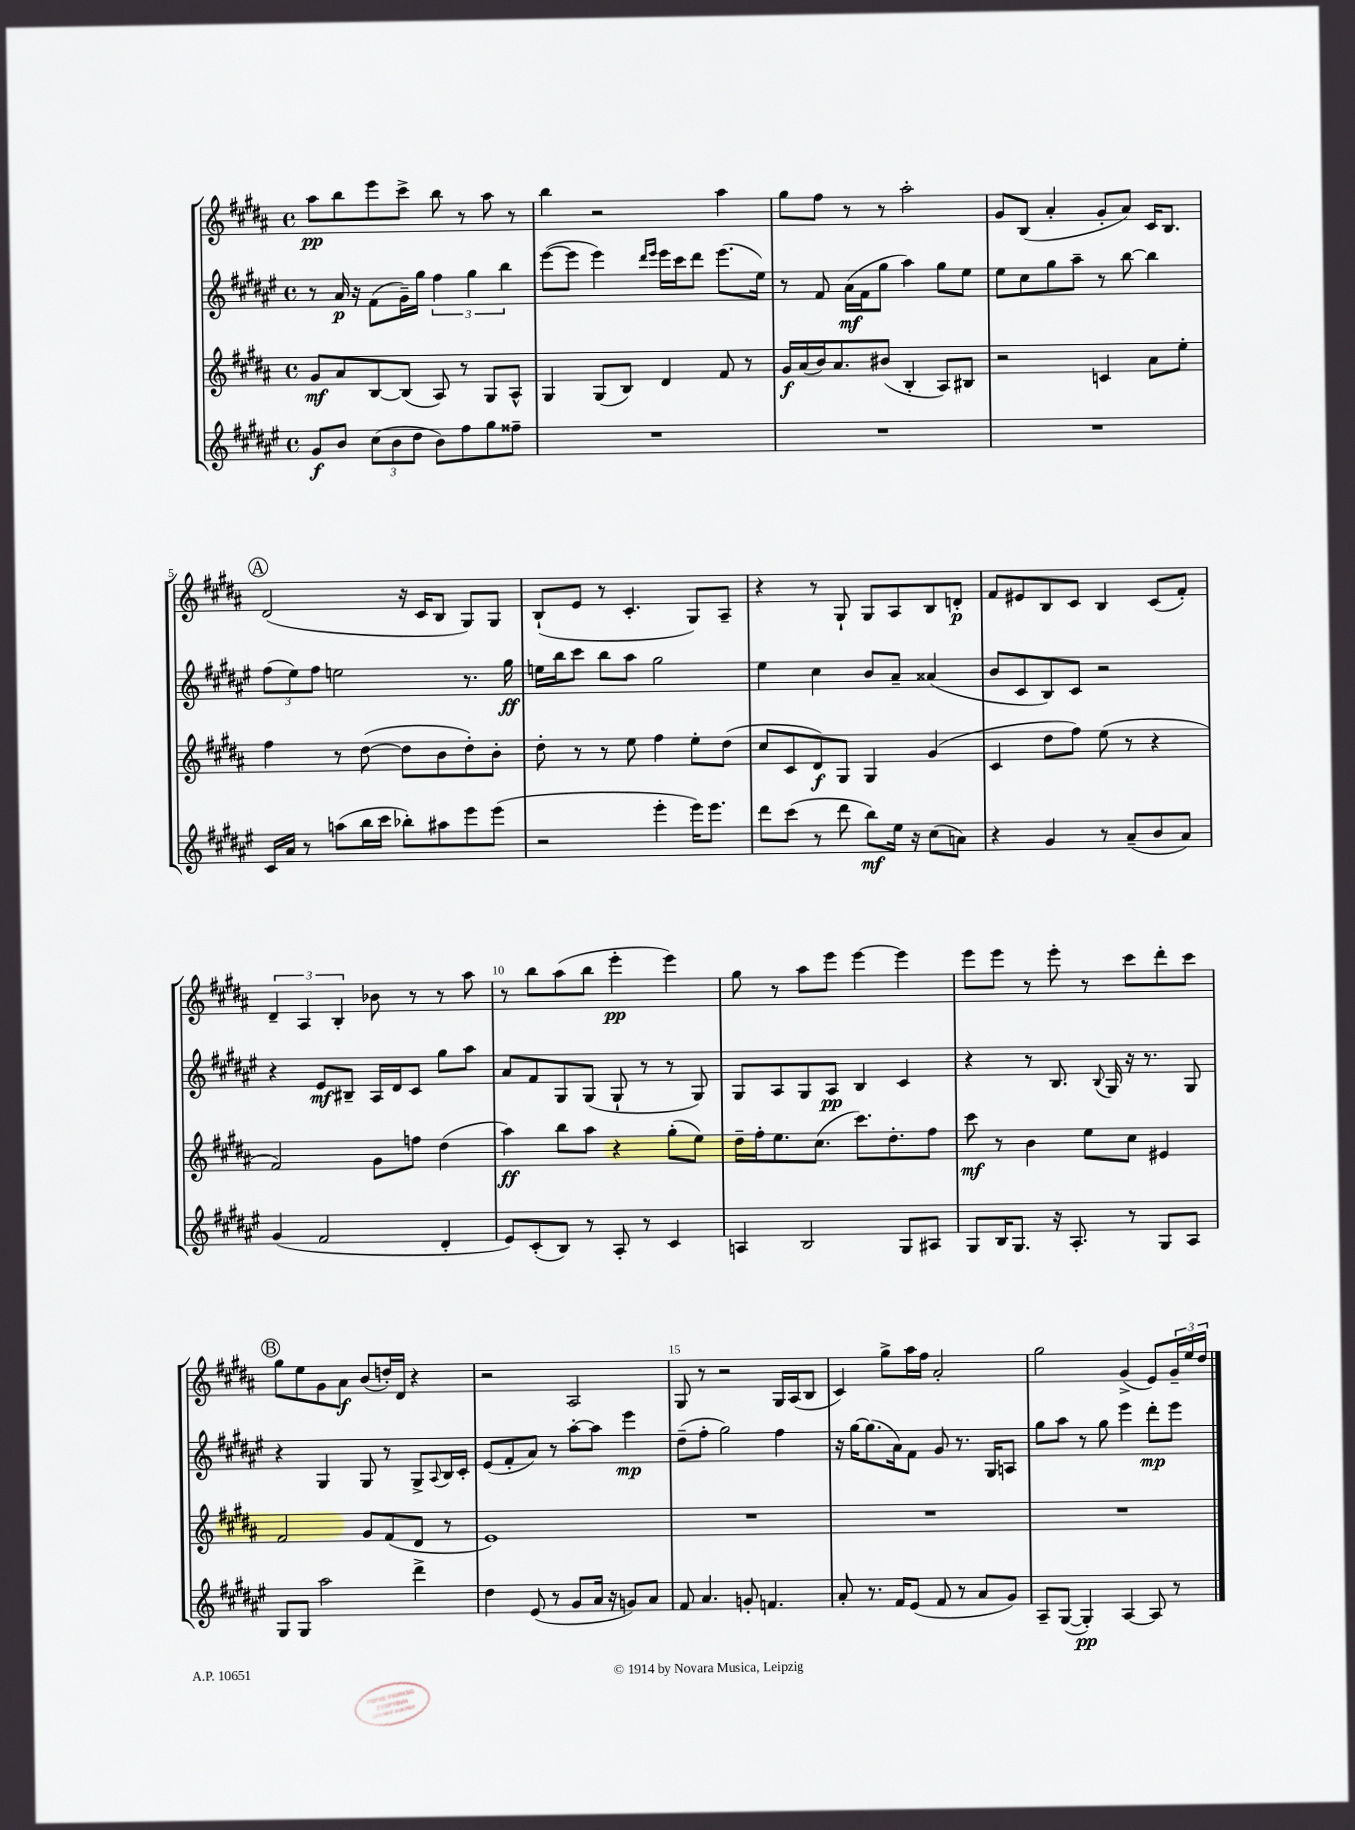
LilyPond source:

<<
\new StaffGroup <<
\new Staff = "s0" {
    \clef treble \key b \major \defaultTimeSignature \time 4/4
    ais''8\pp b''8 e'''8 cis'''8-> b''8 r8 ais''8 r8 |
    b''4 r2 ais''4 |
    gis''8 fis''8 r8 r8 ais''2-. |
    gis'8 b8( ais'4-. gis'8-. ais'8) cis'16 b8. |
    \mark \markup { \circle "A" } dis'2( r16 cis'16 b8 gis8) gis8 |
    b8-!( e'8 r8 cis'4.-. gis8) ais8-- |
    r4 r8 gis8-! gis8 ais8 b8 d'8-.\p |
    fis'8 eis'8 b8 cis'8 b4 cis'8( fis'8-.) |
    \tuplet 3/2 { dis'4-- ais4 b4-. } bes'8 r8 r8 ais''8 |
    r8 b''8 ais''8( b''8 e'''4-.\pp e'''4) |
    gis''8 r8 ais''8 e'''8 e'''4~ e'''4 |
    e'''8 e'''8 r8 e'''8-. r8 cis'''8 dis'''8-. cis'''8 |
    \mark \markup { \circle "B" } gis''8 e''8 gis'8 ais'8\f b'8( d''16-.) dis'16 r4 |
    r2 ais2 |
    gis8 r8 r2 gis16 ais16( b8 |
    cis'4) gis''8-> ais''16 fis''16 ais'2-. |
    gis''2 gis'4->( e'8) \tuplet 3/2 { gis'16-- e''16 dis''16 } \bar "|." |
}
\new Staff = "s1" {
    \clef treble \key fis \major \defaultTimeSignature \time 4/4
    r8 ais'16\p r16 fis'8( gis'16--) gis''16 \tuplet 3/2 { fis''4 gis''4 b''4 } |
    eis'''8~( eis'''8 eis'''4) \grace { dis'''16 eis'''16 } eis'''16 cis'''16 dis'''8 eis'''8.( eis''16) |
    r8 fis'8 ais'16\mf( fis'16 gis''8 ais''4) gis''8 eis''8 |
    eis''8 cis''8 gis''8 ais''8-- r8 b''8~ b''4 |
    \mark \markup { \circle "A" } \tuplet 3/2 { fis''8( eis''8) fis''8 } e''2 r8. gis''16\ff |
    e''16 b''16 cis'''8 b''8 ais''8 gis''2 |
    eis''4 cis''4 b'8 ais'8-- aisis'4( |
    b'8 cis'8 b8) cis'8 r2 |
    r4 eis'8\mf bis8-- ais16 dis'16 cis'8 gis''8 ais''8 |
    ais'8 fis'8 gis8 gis8( gis8-! r8 r8 gis8) |
    gis8 ais8 gis8 ais8\pp b4 cis'4 |
    r4 r8 b8. \appoggiatura { b8 } gis16 r16 r8. gis8 |
    \mark \markup { \circle "B" } r4 gis4 gis8 r8 gis8-> \appoggiatura { ais8 } b16 cis'16-. |
    eis'8( fis'8-. ais'8) r8 ais''8~-. ais''8 eis'''4\mp |
    dis''8--( fis''8-. gis''2) fis''4 |
    r16 gis''16~ gis''8.( ais'16) fis'8 gis'8 r8. gis16 a8 |
    gis''8 ais''8 r8 gis''8 eis'''4 dis'''8-.\mp eis'''8 \bar "|." |
}
\new Staff = "s2" {
    \clef treble \key b \major \defaultTimeSignature \time 4/4
    gis'8\mf ais'8 b8~ b8( ais8) r8 gis8 ais8-^ |
    gis4 gis8( b8) dis'4 fis'8 r8 |
    gis'16\f ais'16( b'16) ais'8. bis'8( b4-. ais8) bis8 |
    r2 c'4 ais'8 e''8-. |
    \mark \markup { \circle "A" } fis''4 r8 dis''8~( dis''8 b'8 dis''8-.) b'8-. |
    dis''8-. r8 r8 e''8 fis''4 e''8-. dis''8( |
    cis''8 cis'8 dis'8\f) gis8 gis4 gis'4( |
    cis'4 dis''8 fis''8) e''8( r8 r4 |
    fis'2) gis'8 f''8 dis''4( |
    ais''4\ff) b''8 ais''8 r4 gis''8-.( e''8) |
    dis''16-- fis''16-. e''8. cis''8.( cis'''8.) dis''8.-. fis''8 |
    cis'''8\mf r8 b'4 e''8 cis''8 eis'4 |
    \mark \markup { \circle "B" } fis'2 gis'8 fis'8( dis'8 r8 |
    e'1) |
    R1 |
    R1 |
    R1 \bar "|." |
}
\new Staff = "s3" {
    \clef treble \key fis \major \defaultTimeSignature \time 4/4
    gis'8\f b'8 \tuplet 3/2 { cis''8( b'8 dis''8 } b'8) fis''8 gis''8 fisis''8-- |
    R1 |
    R1 |
    R1 |
    \mark \markup { \circle "A" } cis'16 ais'16 r8 a''8( b''16 cis'''16 bes''8-.) ais''8 eis'''8 eis'''8( |
    r2 eis'''4-. eis'''16) eis'''8. |
    dis'''8 cis'''8( r8 dis'''8 b''8\mf) eis''16 r16 cis''8( a'8) |
    r4 gis'4 r8 ais'8--( b'8 ais'8) |
    gis'4( fis'2 dis'4-. |
    eis'8) cis'8-.( b8) r8 ais8-. r8 cis'4 |
    a4 b2 gis8 ais8 |
    gis8 b16 gis8. r16 ais8.-. r8 gis8 ais8 |
    \mark \markup { \circle "B" } gis8 gis8 ais''2 dis'''4-> |
    dis''4 eis'8( r8 gis'8 ais'16 r16 g'8) ais'8 |
    fis'8 ais'4. g'8-. f'4. |
    ais'8-. r8. fis'16 eis'8( fis'8 r8 ais'8 gis'8) |
    ais8-- gis8~( gis4-.\pp) ais4~ ais8 r8 \bar "|." |
}
>>
>>
\layout { \context { \Score \override BarNumber.break-visibility = ##(#f #t #t) barNumberVisibility = #(every-nth-bar-number-visible 5) } }
